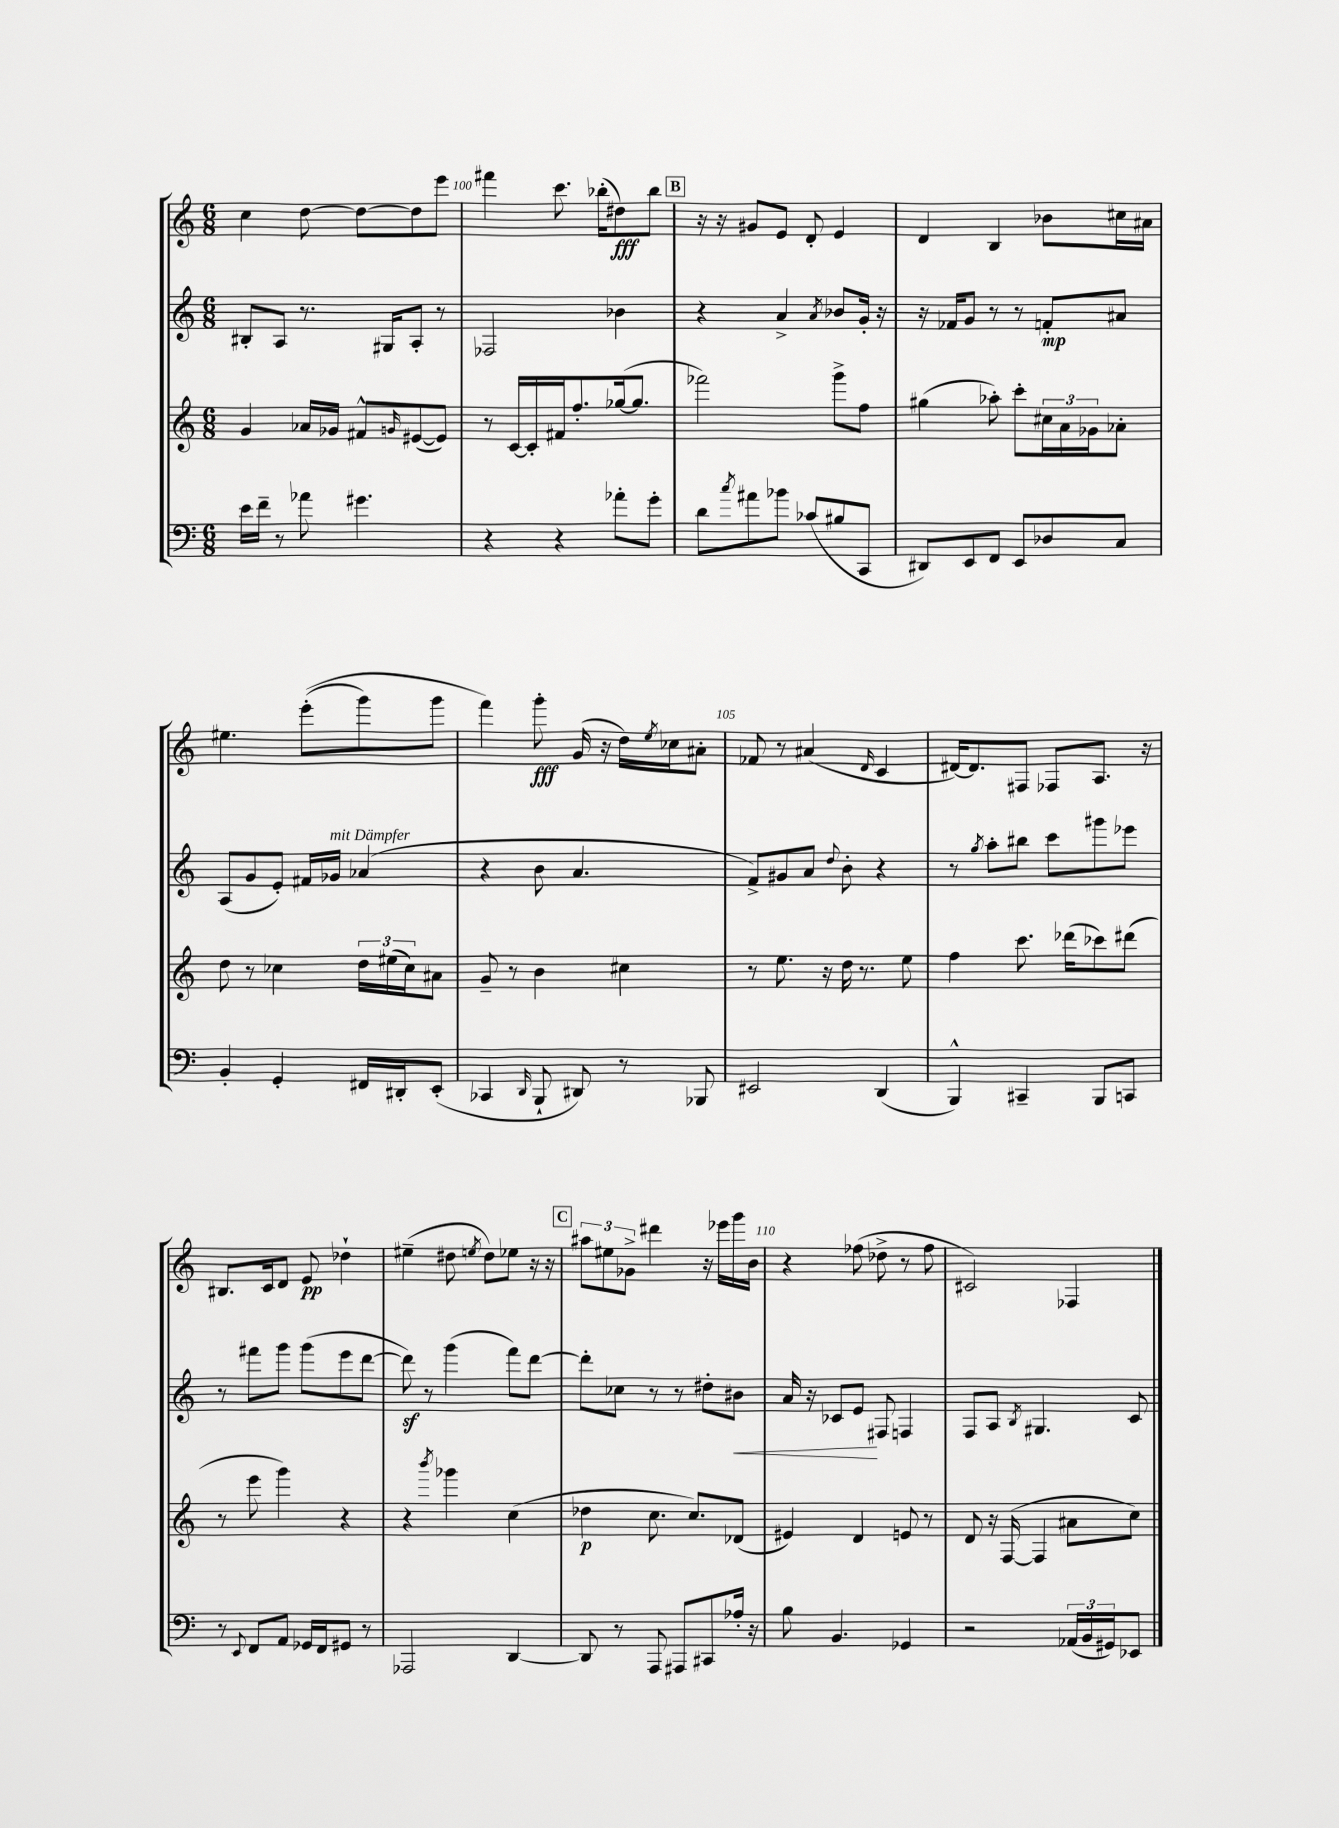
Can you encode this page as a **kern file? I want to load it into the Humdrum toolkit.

**kern	**kern	**dynam	**kern	**dynam	**kern	**dynam
*part4	*part3	*part3	*part2	*part2	*part1	*part1
*staff4	*staff3	*staff3	*staff2	*staff2	*staff1	*staff1
*clefF4	*clefG2	*	*clefG2	*	*clefG2	*
*k[]	*k[]	*	*k[]	*	*k[]	*
*M6/8	*M6/8	*	*M6/8	*	*M6/8	*
=99	=99	=99	=99	=99	=99	=99
16e\LL	4g/	.	8B#X'/L	.	4cc\	.
16f~\JJ	.	.	.	.	.	.
8r	.	.	8A/J	.	.	.
8a-X\	16a-X/LL	.	8.r	.	[8dd\	.
.	16g-X/JJ	.	.	.	.	.
4.g#X\	8f#X^^/L	.	.	.	8dd\L_	.
.	.	.	16G#X/KL	.	.	.
.	16qqgn/	.	.	.	.	.
.	([8e#X/	.	8A'/J	.	8dd\]	.
.	8e#/J])	.	8r	.	8eee\J	.
=100	=100	=100	=100	=100	=100	=100
4r	8r	.	2F-X/	.	4fff#X\	.
.	[16c/LL	.	.	.	.	.
.	16c'/]	.	.	.	.	.
4r	16f#X/J	.	.	.	8.ccc\	.
.	8.ff'/	.	.	.	.	.
.	.	.	.	.	(16bb-X'\KL	.
8a-X'\L	([16gg-X/k	.	4b-X\	.	8dd#X\)	fff
.	8.gg-/J]	.	.	.	.	.
8g'\J	.	.	.	.	8bb-\J	.
!!LO:REH:place=s1:t=B
=101	=101	=101	=101	=101	=101	=101
8d\L	2fff-X\)	.	4r	.	16r	.
.	.	.	.	.	16r	.
8qcc/	.	.	.	.	.	.
8a#X\	.	.	.	.	8g#X/L	.
8b-X\J	.	.	4a^/	.	8e/J	.
(8c-X/L	.	.	.	.	8d'/	.
.	.	.	8qa/	.	.	.
8B#X/	8ggg^\L	.	8b-X/L	.	4e/	.
8CC/J	8ff\J	.	16g'/Jk	.	.	.
.	.	.	16r	.	.	.
=102	=102	=102	=102	=102	=102	=102
8DD#X/L)	(4gg#X\	.	16r	.	4d/	.
.	.	.	16f-X/KL	.	.	.
8EE/	.	.	8g/J	.	.	.
8FF/J	8aa-X'\)	.	8r	.	4B/	.
8EE/L	8ccc'\L	.	8r	.	.	.
8D-X/	24cc#X\L	.	8fn'/L	mp	8b-X\L	.
.	24a\	.	.	.	.	.
.	24g-X\J	.	.	.	.	.
8C/J	8a-X'\J	.	8a#X/J	.	16cc#X\L	.
.	.	.	.	.	16a#X\JJ	.
!!LO:LB:g=z
=103	=103	=103	=103	=103	=103	=103
4BB'/	8dd\	.	(8A/L	.	4.ee#X\	.
.	8r	.	8g/	.	.	.
4GG'/	4cc-X\	.	8e'/J)	.	.	.
.	.	.	16f#X/LL	.	((8eee'\L	.
!	!	!	!LO:TX:a:i:t=mit Dämpfer	!	!	!
.	.	.	16g-X/JJ	.	.	.
16FF#X/LL	24dd\LL	.	(4a-X/	.	8ggg\)	.
.	(24ee#X\	.	.	.	.	.
16DD#X'/J	.	.	.	.	.	.
.	24cc-\J)	.	.	.	.	.
(8EE'/J	8a#X\J	.	.	.	8ggg\J	.
=104	=104	=104	=104	=104	=104	=104
4CC-X/	8g~/	.	4r	.	4fff\)	.
.	8r	.	.	.	.	.
16qqDD/	.	.	.	.	.	.
8BBB`/	4b\	.	8b\	.	8ggg'\	fff
8DD#X/)	.	.	4.a/	.	(16g/	.
.	.	.	.	.	16r	.
8r	4cc#X\	.	.	.	16dd\LL)	.
.	.	.	.	.	8qee/	.
.	.	.	.	.	16cc-X\J	.
8BBB-X/	.	.	.	.	8a#X'\J	.
=105	=105	=105	=105	=105	=105	=105
2EE#X/	8r	.	8f^/L)	.	8f-X/	.
.	8.ee\	.	8g#X/	.	8r	.
.	.	.	8a/J	.	(4a#X/	.
.	16r	.	.	.	.	.
.	.	.	8qqdd/	.	.	.
.	16dd\	.	8b'\	.	.	.
.	8.r	.	.	.	.	.
.	.	.	.	.	16qqd/	.
(4DD/	.	.	4r	.	4c/	.
.	8ee\	.	.	.	.	.
=106	=106	=106	=106	=106	=106	=106
4BBB^^/)	4ff\	.	8r	.	[16d#X/KL)	.
.	.	.	.	.	8.d#/]	.
.	.	.	8qgg/	.	.	.
.	.	.	8aa'\L	.	.	.
4CC#X~/	8.ccc\	.	8bb#X\J	.	8F#X/J	.
.	.	.	8ccc\L	.	8F-X/L	.
.	(16ddd-X\KL	.	.	.	.	.
8BBB/L	8ccc-X\)	.	8ggg#X\	.	8.A/J	.
8CCn/J	(8ddd#X\J	.	8eee-X\J	.	.	.
.	.	.	.	.	16r	.
!!LO:LB:g=z
=107	=107	=107	=107	=107	=107	=107
8r	8r	.	8r	.	8.B#X/L	.
8qqEE/	.	.	.	.	.	.
8FF/L	8eee\	.	8fff#X\L	.	.	.
.	.	.	.	.	16c/k	.
8AA/J	4ggg\)	.	8ggg\J	.	8d/J	.
16GG-X/LL	.	.	(8ggg\L	.	8e/	pp
16FF/J	.	.	.	.	.	.
8GG#X/J	4r	.	8eee\	.	4dd-X`\	.
8r	.	.	[8ddd\J	.	.	.
=108	=108	=108	=108	=108	=108	=108
2AAA-X/	4r	.	8dddz\])	.	(4ee#X~\	.
.	.	.	8r	.	.	.
.	8qbbb/	.	.	.	.	.
.	4ggg-X\	.	(4ggg\	.	8dd#X\	.
.	.	.	.	.	8qeen/	.
.	.	.	.	.	8dd#\L)	.
[4DD/	(4cc\	.	8fff\L)	.	8ee-X\J	.
.	.	.	[8ddd\J	.	16r	.
.	.	.	.	.	16r	.
!!LO:REH:place=s1:t=C
=109	=109	=109	=109	=109	=109	=109
8DD/]	4dd-X\	p	8ddd'\L]	.	12aa#X\L	.
.	.	.	.	.	12ee#X\	.
8r	.	.	8cc-X\J	.	.	.
.	.	.	.	.	12g-X^\J	.
8AAA/	8.cc\	.	8r	.	4ddd#X\	.
8AAA#X/L	.	.	8r	.	.	.
.	8.cc/L)	.	.	.	.	.
8CC#X/	.	.	8dd#X'\L	.	16r	.
.	.	.	.	.	16eee-X\LL	.
!	!	!	!	!LO:HP:b	!	!
16A-X'/Jk	(8d-X/J	.	8b#X\J	<	16ggg\	.
16r	.	.	.	.	16b\JJ	.
=110	=110	=110	=110	=110	=110	=110
8B\	4e#X/)	.	16a/	.	4r	.
.	.	.	16r	.	.	.
4.BB/	.	.	8c-X/L	.	.	.
.	4d/	.	8e/J	.	(8ff-X\	.
.	.	.	8F#X/	[	8dd-X^\	.
4GG-X/	8en/	.	4Fn/	.	8r	.
.	8r	.	.	.	8ff-\	.
=111	=111	=111	=111	=111	=111	=111
2r	8d/	.	8F/L	.	2c#X/)	.
.	16r	.	8A/J	.	.	.
.	([16F/	.	.	.	.	.
.	.	.	8qB/	.	.	.
.	4F/]	.	4.G#X/	.	.	.
(24AA-X/LL	8a#X\L	.	.	.	4F-X/	.
24BB/	.	.	.	.	.	.
24GG#X/J)	.	.	.	.	.	.
8EE-X/J	8cc\J)	.	8c/	.	.	.
==	==	==	==	==	==	==
*-	*-	*-	*-	*-	*-	*-
